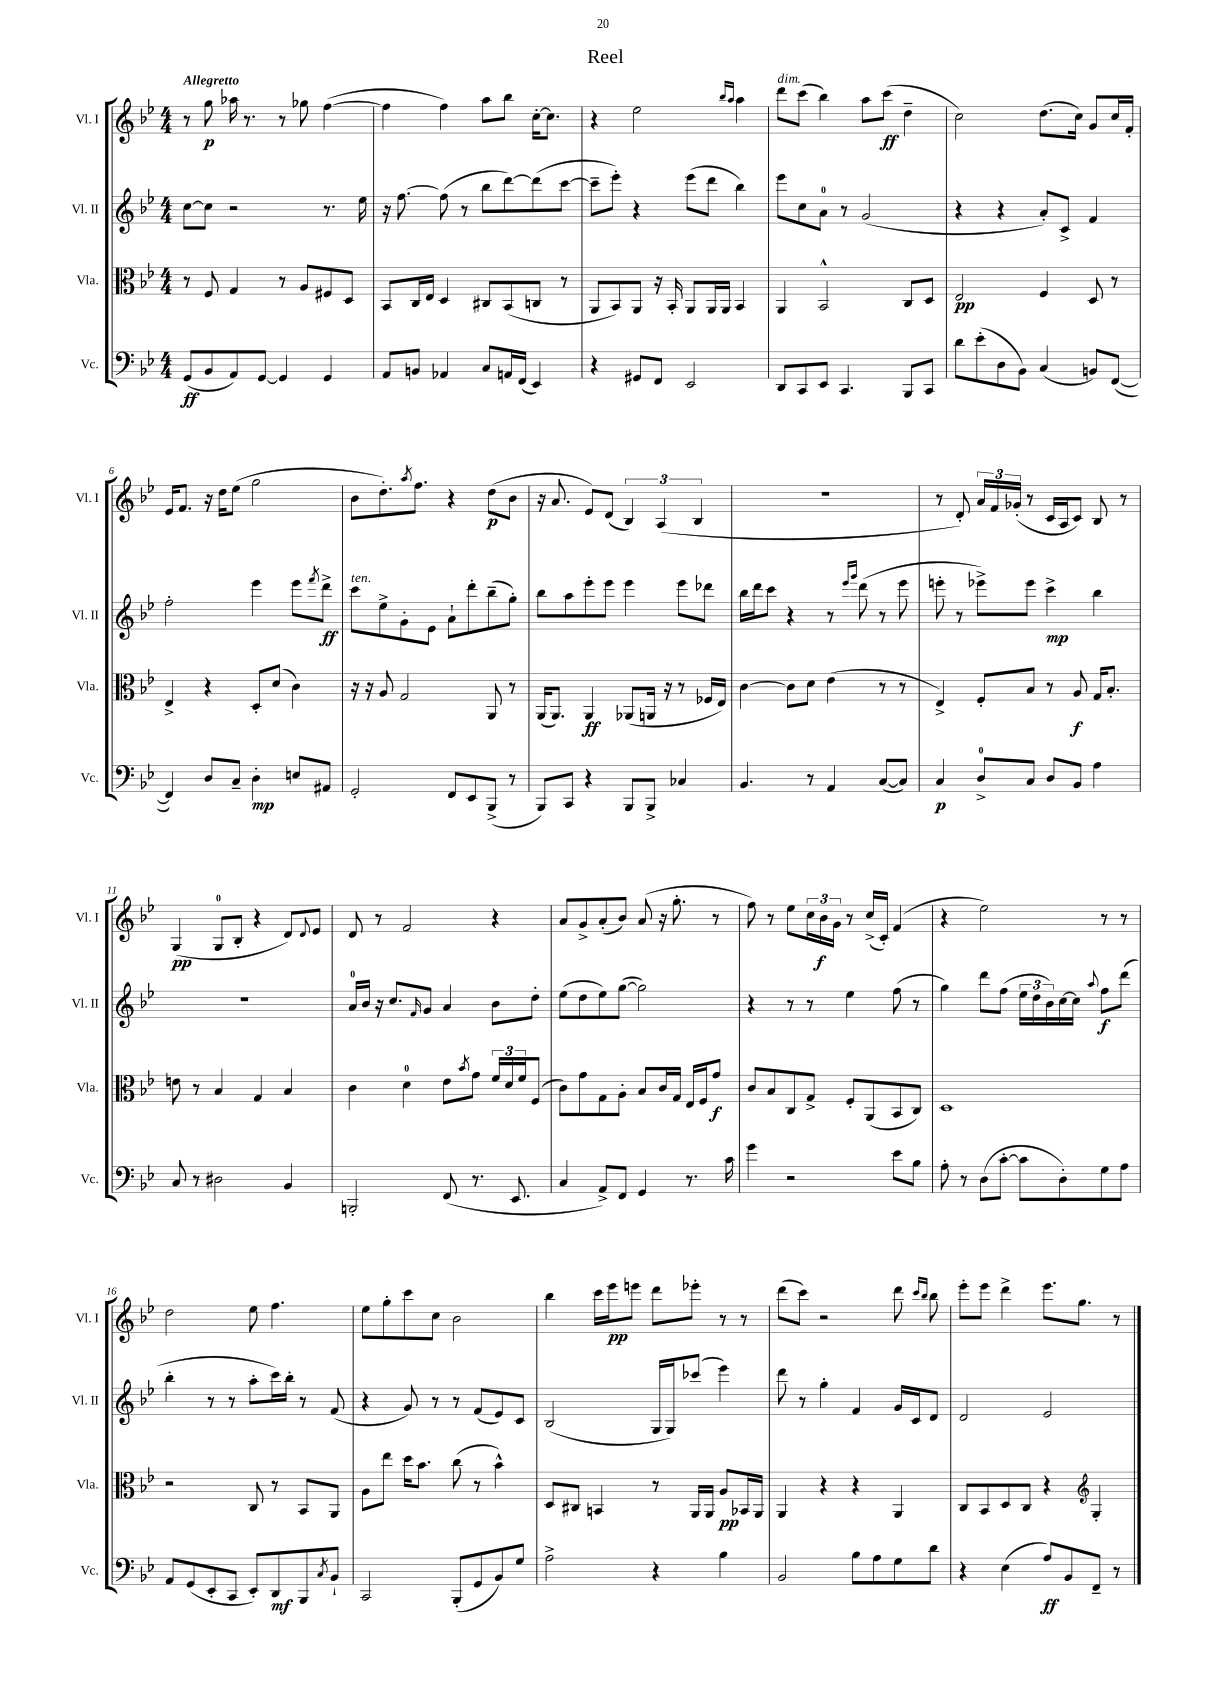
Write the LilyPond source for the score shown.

\header { title = "Reel" }
<<
\new StaffGroup <<
\new Staff = "s0" \with { instrumentName = "Vl. I" shortInstrumentName = "Vl. I" } {
    \clef treble \key bes \major \numericTimeSignature \time 4/4 \tempo "Allegretto"
    r8 g''8\p aes''16 r8. r8 ges''8 f''4~( |
    f''4 f''4) a''8 bes''8 c''16~-. c''8. |
    r4 ees''2 \grace { bes''16 a''16 } a''4 |
    d'''8^\markup { \italic "dim." } c'''8( bes''4) a''8 c'''8\ff( d''4-- |
    c''2) d''8.( c''16) g'8 c''16 f'16-. |
    ees'16 f'8. r16 d''16 ees''8( g''2 |
    bes'8 d''8.-.) \acciaccatura { a''8 } f''8. r4 d''8\p( bes'8 |
    r16 a'8. ees'8) d'8( \tuplet 3/2 { bes4) a4( bes4 } |
    R1 |
    r8 d'8-.) \tuplet 3/2 { a'16 f'16 ges'16-.( } r8 c'16 a16 c'8) bes8 r8 |
    g4\pp( g8-0 bes8-. r4 d'8) \appoggiatura { d'8 } ees'8 |
    d'8 r8 f'2 r4 |
    a'8 g'8-> a'8-.( bes'8) a'8( r16 g''8.-. r8 |
    f''8) r8 ees''8 \tuplet 3/2 { c''16 bes'16\f g'16 } r8 c''16->( c'16-.) f'4( |
    r4 ees''2) r8 r8 |
    d''2 ees''8 f''4. |
    ees''8 g''8-. c'''8 c''8 bes'2 |
    bes''4 c'''16 ees'''16\pp e'''8 d'''8 ees'''8-. r8 r8 |
    d'''8( c'''8) r2 d'''8 \grace { c'''16 bes''16 } bes''8 |
    ees'''8-. ees'''8 d'''4-> ees'''8. g''8. r8 \bar "|." |
}
\new Staff = "s1" \with { instrumentName = "Vl. II" shortInstrumentName = "Vl. II" } {
    \clef treble \key bes \major \numericTimeSignature \time 4/4
    c''8~ c''8 r2 r8. ees''16 |
    r16 f''8.~ f''8( r8 bes''8 d'''8~) d'''8( c'''8~ |
    c'''8-- ees'''8-.) r4 ees'''8( d'''8 bes''4) |
    ees'''8 c''8 a'8-0 r8 g'2( |
    r4 r4 a'8-.) c'8-> f'4 |
    f''2-. ees'''4 ees'''8 \acciaccatura { f'''8 } d'''8->\ff |
    c'''8^\markup { \italic "ten." } ees''8-> g'8-. ees'8 a'8-! d'''8-. bes''8--( g''8-.) |
    bes''8 a''8 ees'''8-. ees'''8 ees'''4 ees'''8 des'''8 |
    bes''16 d'''16 c'''8 r4 r8 \grace { ees'''16 g'''16 } d'''8( r8 ees'''8 |
    e'''8-. r8 ees'''8->) ees'''8 c'''4->\mp bes''4 |
    R1 |
    a'16-0 bes'16 r16 c''8. \grace { f'16 } g'8 a'4 bes'8 d''8-. |
    ees''8( d''8 ees''8) g''8~( g''2) |
    r4 r8 r8 ees''4 f''8( r8 |
    g''4) d'''8 f''8( \tuplet 3/2 { ees''16 d''16 bes'16) } c''16~ c''16 \appoggiatura { a''8 } f''8\f d'''8( |
    bes''4-. r8 r8 a''8-. c'''16) bes''16-. r8 f'8( |
    r4 g'8) r8 r8 f'8( ees'8) c'8 |
    bes2( g16 g16) ces'''8( ees'''4) |
    d'''8 r8 g''4-. f'4 g'16 c'16 d'8 |
    d'2 ees'2 \bar "|." |
}
\new Staff = "s2" \with { instrumentName = "Vla." shortInstrumentName = "Vla." } {
    \clef alto \key bes \major \numericTimeSignature \time 4/4
    r8 f8 g4 r8 a8 fis8 d8 |
    bes,8 c16 ees16 d4 cis8 bes,8( c8 r8 |
    a,8 bes,8) a,8 r16 bes,16-. a,8 a,16 a,16 bes,4 |
    a,4 bes,2-^ c8 d8 |
    ees2\pp f4 d8 r8 |
    ees4-> r4 d8-. d'8( c'4) |
    r16 r16 a8 g2 a,8 r8 |
    a,16( a,8.) a,4\ff aes,8( a,16 r16 r8 fes16 ees16) |
    c'4~ c'8 d'8 ees'4( r8 r8 |
    ees4->) f8-. bes8 r8 a8\f g16 bes8.-. |
    e'8 r8 bes4 g4 bes4 |
    c'4 d'4-0 ees'8 \acciaccatura { bes'8 } g'8 \tuplet 3/2 { f'16 d'16 f'16 } f8( |
    c'8) g'8 g8 a8-. bes8 c'16 g16 ees16 f16 g'8\f |
    c'8 bes8 c8 g8-> f8-. a,8( bes,8 c8) |
    d1 |
    r2 c8 r8 bes,8 a,8 |
    a8 ees''8 d''16 bes'8. c''8( r8 bes'4-^) |
    d8 cis8 b,4 r8 a,16 a,16 a8\pp bes,16 a,16 |
    a,4 r4 r4 a,4 |
    c8 bes,8 d8 c8 r4 \clef treble g4-. \bar "|." |
}
\new Staff = "s3" \with { instrumentName = "Vc." shortInstrumentName = "Vc." } {
    \clef bass \key bes \major \numericTimeSignature \time 4/4
    g,8\ff( bes,8 a,8) g,8~ g,4 g,4 |
    a,8 b,8 aes,4 c8 a,16 f,16( ees,4) |
    r4 gis,8 f,8 ees,2 |
    d,8 c,8 ees,8 c,4. bes,,8 c,8 |
    d'8 ees'8-.( d8 bes,8) c4( b,8) f,8~( |
    f,4) d8 c8-- d4-.\mp e8 ais,8 |
    g,2-. f,8 ees,8 bes,,8->( r8 |
    bes,,8) c,8 r4 bes,,8 bes,,8-> ces4 |
    bes,4. r8 a,4 c8~( c8) |
    c4\p d8-0-> c8 d8 bes,8 a4 |
    c8 r8 dis2 bes,4 |
    b,,2-. f,8( r8. ees,8. |
    c4 a,8->) f,8 g,4 r8. c'16 |
    g'4 r2 ees'8 bes8 |
    a8-. r8 d8( c'8~-. c'8 d8-.) g8 a8 |
    a,8 g,8( ees,8-. c,8 ees,8-.) d,8\mf bes,,8 \acciaccatura { c8 } bes,8-! |
    c,2 bes,,8-.( g,8 bes,8) g8 |
    a2-> r4 bes4 |
    bes,2 bes8 a8 g8 d'8 |
    r4 ees4( a8\ff) bes,8 f,8-- r8 \bar "|." |
}
>>
>>
